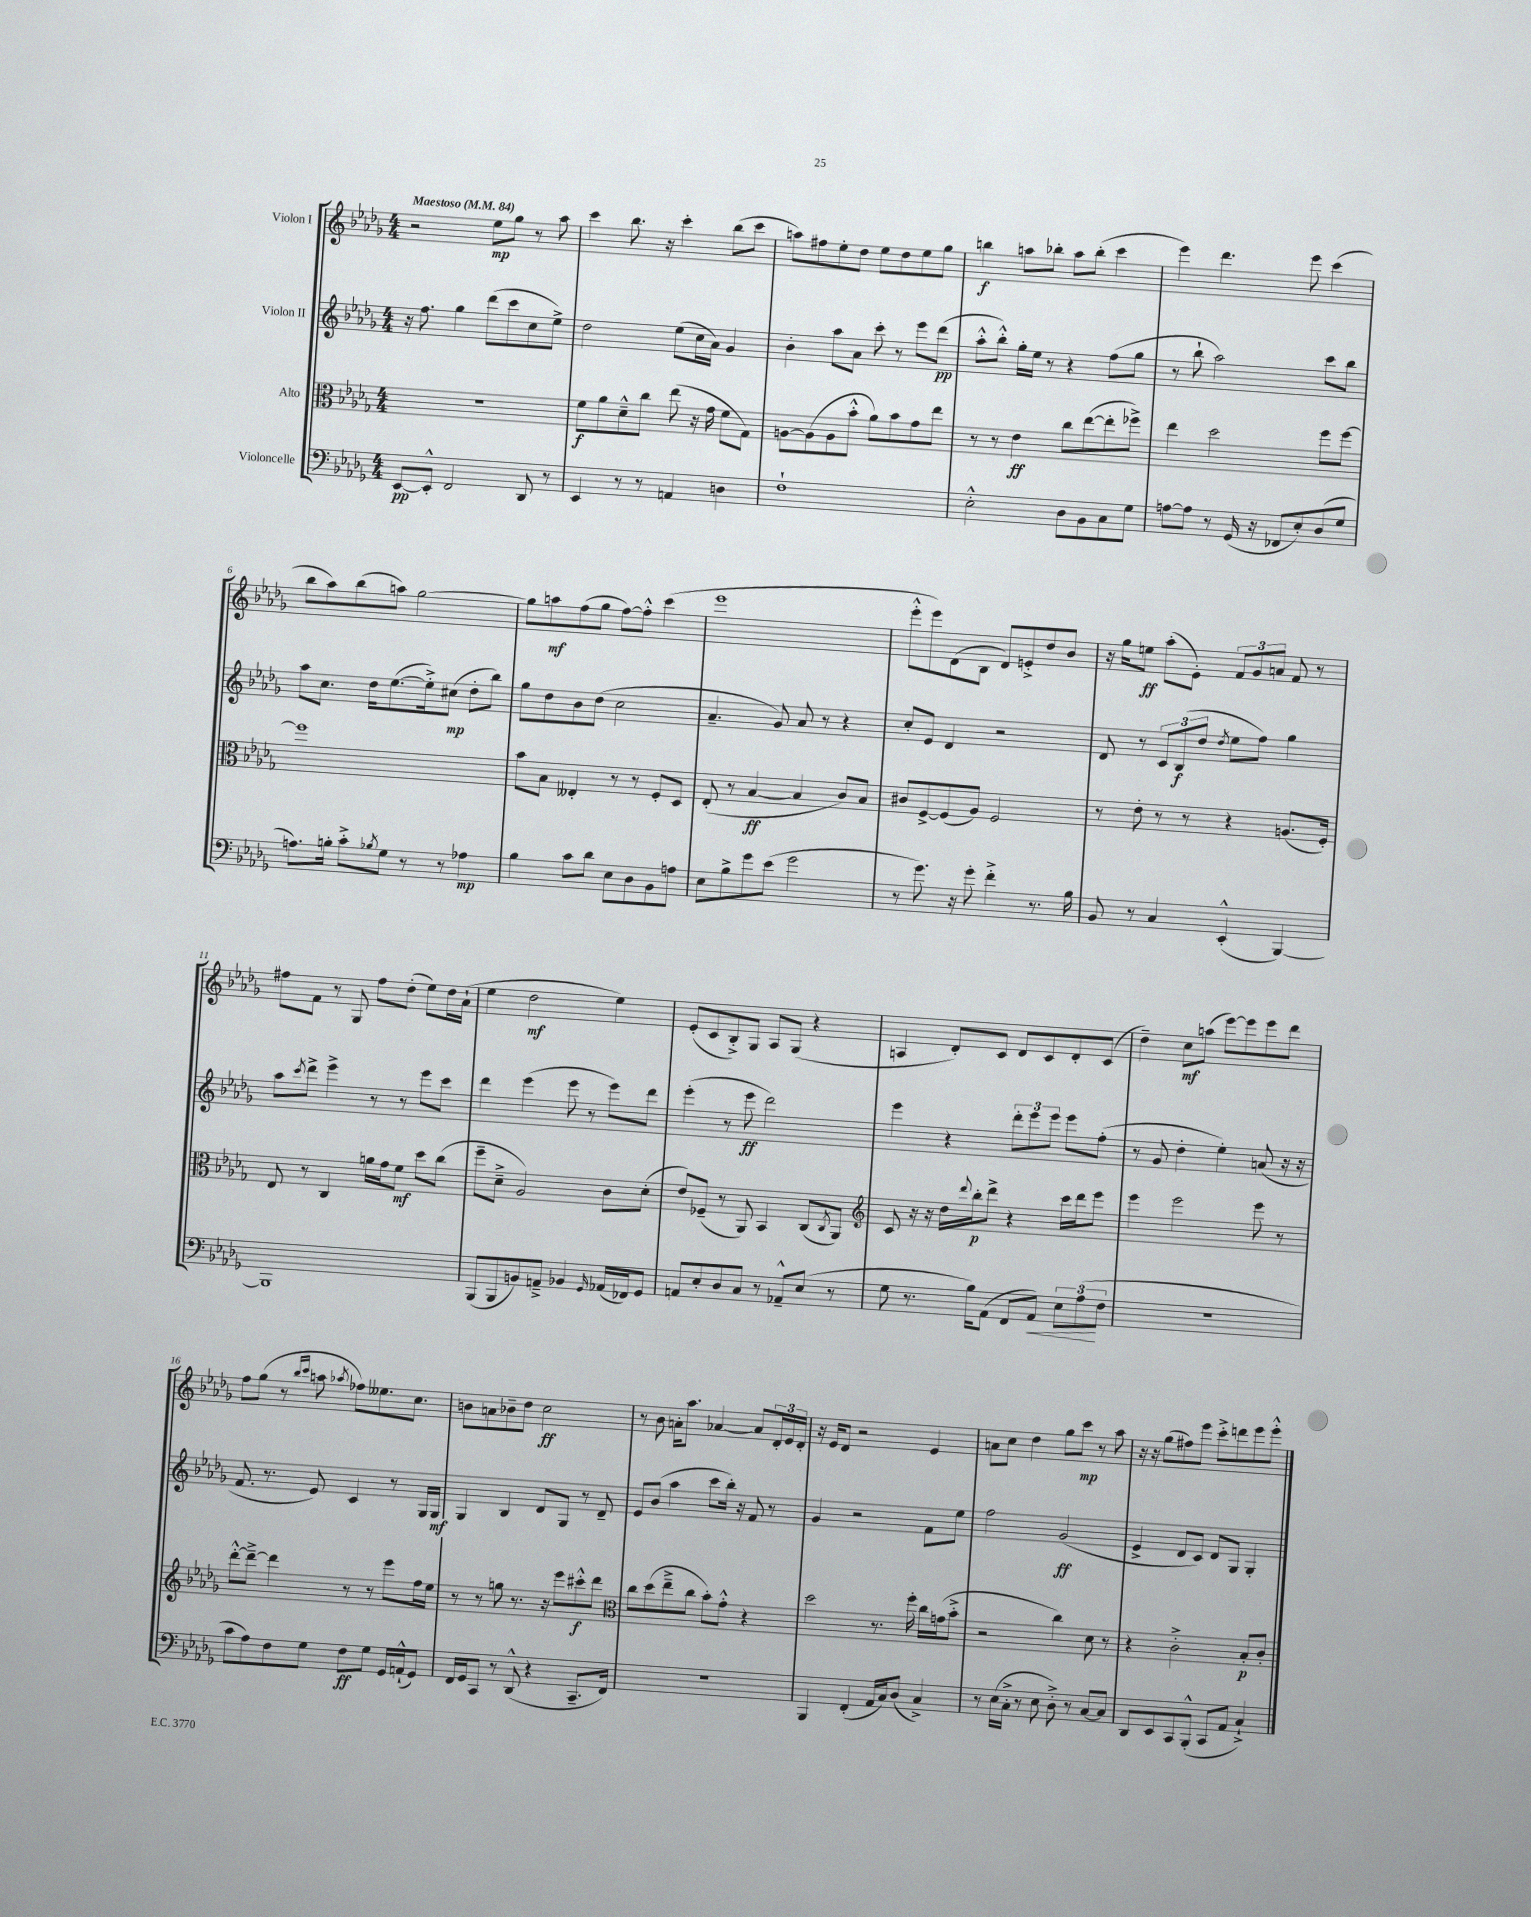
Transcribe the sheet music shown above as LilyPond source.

<<
\new StaffGroup <<
\new Staff = "s0" \with { instrumentName = "Violon I" } {
    \clef treble \key des \major \numericTimeSignature \time 4/4 \tempo "Maestoso" 4 = 84
    r2 ees''8\mp ges''8 r8 aes''8 |
    c'''4 bes''8. r16 c'''4-. bes''8( c'''8 |
    a''8) fis''8 ees''8-. des''8 ees''8 des''8 ees''8 ges''8 |
    b''4\f a''8 bes''8-. a''8 bes''8-.( c'''4 |
    ees'''4) des'''4. ees'''8 c'''4( |
    bes''8 aes''8) bes''8( a''8) ges''2~ |
    ges''8 a''8\mf f''8( ges''8 f''8~) f''8-.-^ c'''4( |
    ees'''1 |
    ees'''8-.-^ ees'''8) des'8( bes8 des'8) e'8-.-> des''8 bes'8 |
    r16 ges''16 e''8\ff aes''8-.( ees'8-.) \tuplet 3/2 { f'8 ges'8 a'8 } f'8 r8 |
    fis''8 f'8 r8 ges8 fis''8 des''8-.( ees''8) des''16 aes'16-!( |
    ees''4 des''2\mf ees''4) |
    ees'8-.( c'8 bes8-.->) ges8 aes8 ges8( r4 |
    a4 des'8-.) c'8 des'8 c'8 des'8-. c'8( |
    des''4--) c''8\mf a''8( ees'''8~) ees'''8 ees'''8 des'''8 |
    f''8 ges''8( r8 \grace { bes''16 c'''16 } a''8 \acciaccatura { aes''8 } fes''8) eeses''8. c''8. |
    b'8 a'8 bes'8-- des''8 c''2\ff |
    r8 bes'8 a'16-. aes''8. aes'4~ aes'8 \tuplet 3/2 { des'16-. ees'16 des'16-. } |
    r16 ees'16 des'8 r2 ees'4 |
    a'8 c''8 des''4 ges''8 c'''8\mp r8 aes''8 |
    r16 r16 ges''8( fis''8) ees'''8 c'''8-.-> d'''8 ees'''8 ees'''8-.-^ \bar "|." |
}
\new Staff = "s1" \with { instrumentName = "Violon II" } {
    \clef treble \key des \major \numericTimeSignature \time 4/4
    r16 f''8. ges''4 des'''8( c'''8 c''8 ees''8->) |
    des''2 ees''8( c''16 aes'16) ges'4 |
    bes'4-. aes''8 aes'8 c'''8-. r8 ees'''8 des'''8\pp( |
    aes''8-.-^ bes''8-.-^) ges''16-. ees''16 r8 r4 f''8( ges''8 |
    r8 bes''8-! aes''2) c'''8 bes''8 |
    aes''8 c''8. des''16 ees''8.~( ees''16-.->) cis''8\mp( des''8-. bes''8) |
    ges''8 des''8 bes'8 des''8( c''2 |
    aes'4.-- ges'8) aes'8 r8 r4 |
    c''8-. ees'8 des'4 r2 |
    des'8 r8 \tuplet 3/2 { c'8 bes8\f( des''8 } \acciaccatura { des''8 } ees''8 f''8) ges''4 |
    aes''8 \acciaccatura { c'''8 } des'''8-> ees'''4-> r8 r8 ees'''8 c'''8 |
    des'''4 ees'''4( ees'''8 r8 ees'''8) des'''8 |
    ees'''4-.( r8 ees'''8\ff des'''2) |
    ees'''4 r4 \tuplet 3/2 { des'''8-. ees'''8 ees'''8 } ees'''8 f''8-.( |
    r8 ges'8 des''4-. ees''4-.) a'8( r16 r16 |
    f'8. r8. ees'8) c'4 r8 ges16 ges16\mf |
    ges4 bes4 des'8 ges8 r8 des'8-- |
    ees'8 bes'8( aes''4 c'''8 bes''16-.) r16 f'8 r8 |
    ges'4 r2 f'8 ees''8 |
    f''2 ges'2\ff( |
    ees'4-> des'8 c'8) des'8 ges8 ges4-. \bar "|." |
}
\new Staff = "s2" \with { instrumentName = "Alto" } {
    \clef alto \key des \major \numericTimeSignature \time 4/4
    R1 |
    f'8\f aes'8 des'8---^ c''8 ees''8( r16 ges'16 f'8 ges8) |
    a8~ a8( a8 bes'8-.-^ aes'8) bes'8 ges'8 ees''8 |
    r8 r8 ees'4\ff c''8 ees''8~( ees''8-. fes''8->) |
    ees''4 des''2 f''8 f''8~ |
    f''1 |
    bes'8 bes8 eeses4-. r8 r8 f8-. des8 |
    ees8-.( r8 bes4~\ff bes4 c'8) bes8 |
    cis'8 f8~-> f8( aes8) f2 |
    r8 ees'8-. r8 r8 r4 a8.( f16-.) |
    ees8 r8 c4 a'16 ges'16 f'8\mf des''8 c''8( |
    f''8-- des'8---> aes2) c'8 des'8-.( |
    ees'8) fes8--( r8 aes,8) bes,4 c8( \acciaccatura { c8 } aes,8) |
    \clef treble c'8 r16 r16 des''16 \appoggiatura { des'''8 } bes''16-.\p des'''8-> r4 c'''16 des'''16 ees'''8 |
    ees'''4 ees'''2 ees'''8 r8 |
    des'''8~-.-^ des'''8~---> des'''4 r8 r8 ees'''8 f''16 ees''16 |
    r8 r8 g''8 r8. r16 ees'''8 cis'''8-.-^\f des'''8 |
    \clef alto c''8 des''8( ees''8---> c''8 bes'8-.) ges'8-.-^ r4 |
    des''2 r8. f''16-. c''16 g'16( bes'8-.-> |
    r2 c''4) des'8 r8 |
    r4 c'2-.-> bes8-.\p c'8-. \bar "|." |
}
\new Staff = "s3" \with { instrumentName = "Violoncelle" } {
    \clef bass \key des \major \numericTimeSignature \time 4/4
    ees,8~\pp ees,8-.-^ f,2 des,8 r8 |
    ees,4 r8 r8 a,4 d4 |
    f1-! |
    ees2-.-^ des8 bes,8 c8 ges8 |
    a8~ a8 r8 ges,16( r16 fes,8 ees8-.) des8( ges8 |
    a8.) b16-. c'8-.-> \acciaccatura { bes8 } ges8 r8 r8 aes4\mp |
    bes4 c'8 des'8 ees8 des8 bes,8 a8 |
    ees8 bes8-> ges'8 ees'8( ges'2 |
    r8 ges'8.) r16 ges'8-. f'4-.-> r8. bes16 |
    bes,8 r8 c4 ees,4-.-^( bes,,4~) |
    bes,,1 |
    bes,,8( bes,,8 b,8) a,8---> bes,4 \grace { ges,16 } aes,16( fes,16) ges,8 |
    a,8 ees8-. des8 c8 r8 aes,8---^ ees8( r8 |
    ges8 r8. bes16) aes,8( f,8 aes,8\<) \tuplet 3/2 { ees8 aes8\!( f8 } |
    R1 |
    c'8 aes8) f8 ges8 f8\ff ges8 ges,16 a,16-!-^( ges,8) |
    f,16 ges,16 c,8 r8 des,8-^( r4 c,8.-- f,16) |
    r1 |
    bes,,4 f,4-.( aes,16 c16) des8( c4->) |
    r8 ees16( c16-.-> r8 ees8 des8-.->) r8 c8~ c8 |
    des,8 ees,8 c,8 bes,,8-.-^( c,8 aes,8 c4-!->) \bar "|." |
}
>>
>>
